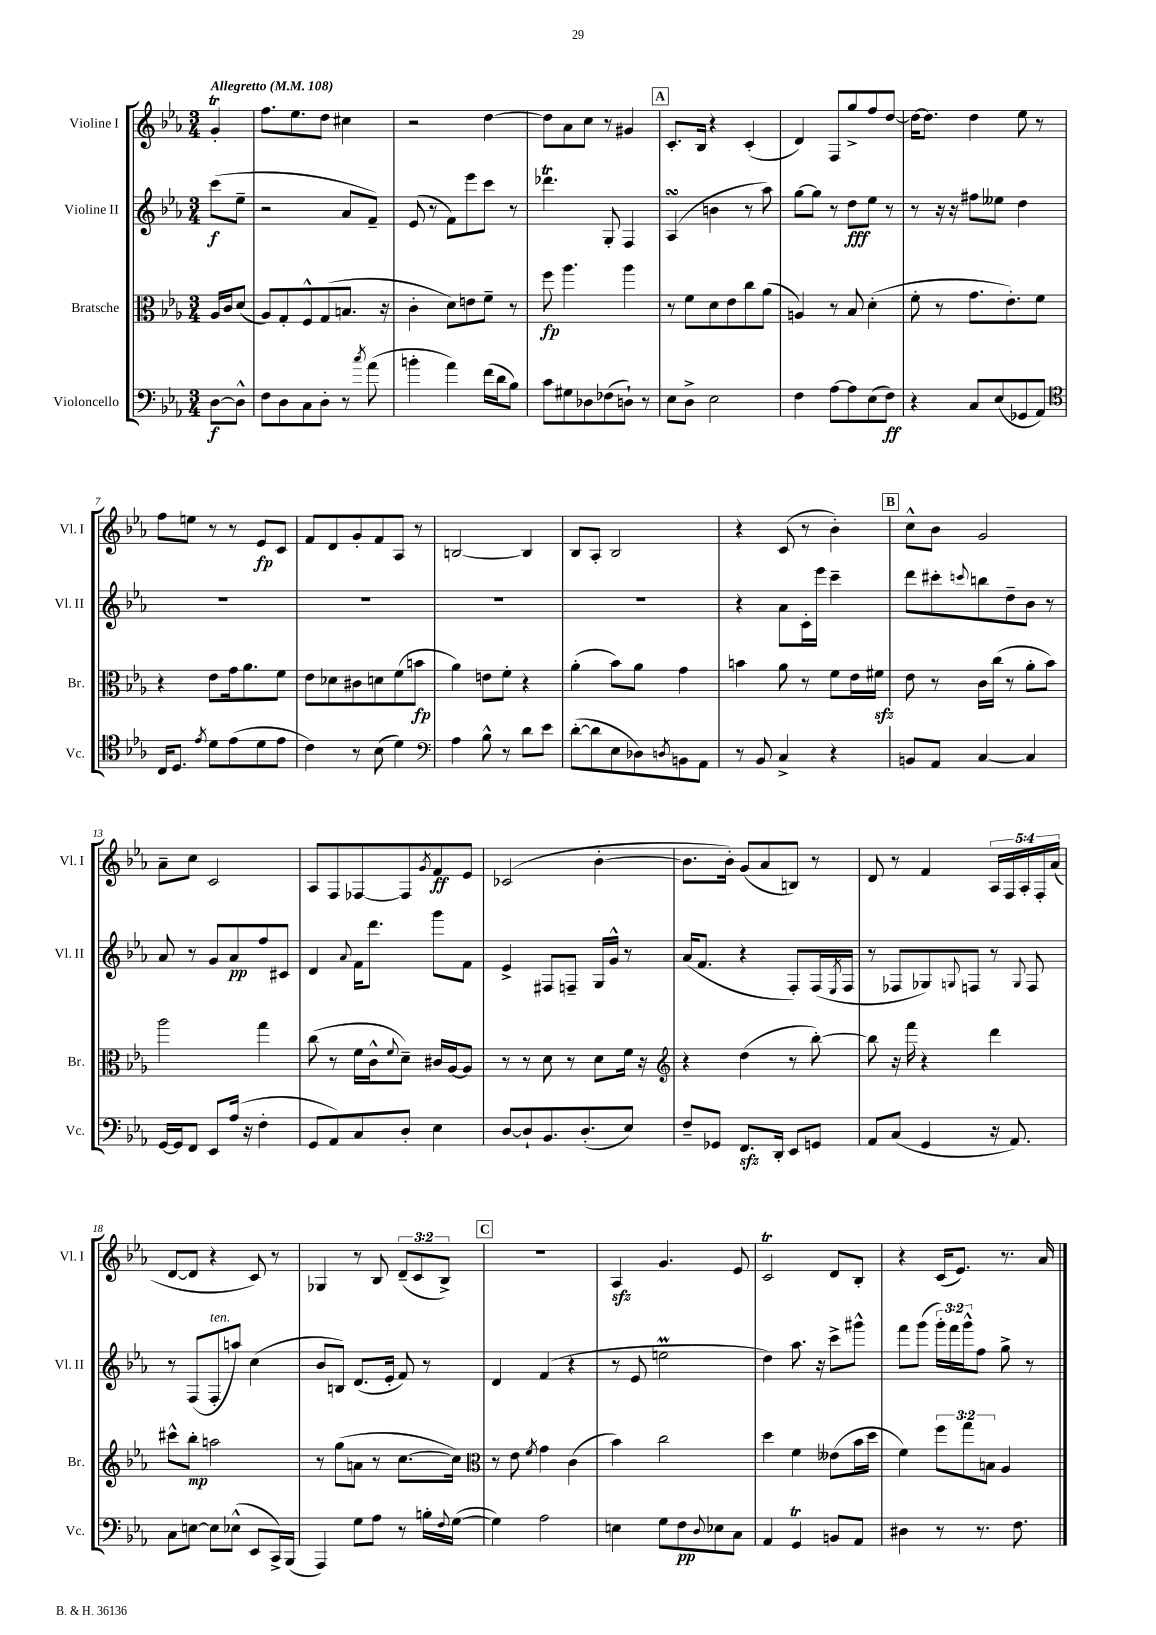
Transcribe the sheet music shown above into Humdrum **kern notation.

**kern	**kern	**kern	**kern
*staff4	*staff3	*staff2	*staff1
*clefF4	*clefC3	*clefG2	*clefG2
*k[b-e-a-]	*k[b-e-a-]	*k[b-e-a-]	*k[b-e-a-]
*M3/4	*M3/4	*M3/4	*M3/4
*MM108	*MM108	*MM108	*MM108
[8D	16A-	(8ccc	4g'
.	16c	.	.
8D^^]	(8d	8ee-~	.
=	=	=	=
8F	8A-)	2r	8.ff
8D	8G'	.	.
.	.	.	8.ee-
8C	8F^^	.	.
8D'	(8G	.	8dd
8r	8.B	8a-	4cc#
8qcc	.	.	.
(8a-	.	8f~)	.
.	16r	.	.
=	=	=	=
4b'	4c'	(8e-	2r
.	.	8r	.
4a-)	8d)	8f)	.
.	8e	8eee-	.
(16f	8f~	8ccc	[4dd
16d	.	.	.
8B-)	8r	8r	.
=	=	=	=
8c	8ff	4.ddd-	8dd]
8G#	4.aa-	.	8a-
8D-	.	.	8cc
(8F-	.	8G'	8r
8D`)	4aa-	4F	4g#
8r	.	.	.
=	=	=	=
8E-	8r	(4A-	8.c'
8D^	8f	.	.
.	.	.	16B-
2E-	8d	4b	4r
.	8e-	.	.
.	8cc	8r	(4c'
.	(8a-	8aa-)	.
=	=	=	=
4F	4A)	[8gg	4d)
.	.	8gg]	.
[8A-	8r	8r	8F
8A-]	8B-	8dd	8gg^
(8E-	(4d'	8ee-	8ff
8F)	.	8r	[8dd
=	=	=	=
4r	8f'	8r	16dd_
.	.	.	8.dd]
.	8r	16r	.
.	.	16r	.
8C	8.g	8ff#	4dd
(8E-	.	8ee--	.
.	8.e-')	.	.
8GG-	.	4dd	8ee-
8AA-)	8f	.	8r
=	=	=	=
*clefC4	*	*	*
16C	4r	2.r	8ff
8.D	.	.	.
.	.	.	8ee
8qe-	.	.	.
8d	8e-	.	8r
(8e-	16g	.	8r
.	8.a-	.	.
8d	.	.	8e-
8e-	8f	.	8c
=	=	=	=
4c)	8e-	2.r	8f
.	8d-	.	8d
8r	8c#	.	8g'
(8B-	8d	.	8f
4d)	(8f	.	8A-
.	8b	.	8r
=	=	=	=
*clefF4	*	*	*
4A-	4a-)	2.r	[2B
8B-^^	8e	.	.
8r	8f'	.	.
8d	4r	.	4B]
8e-	.	.	.
=	=	=	=
([8d'	(4a-'	2.r	8B-
8d]	.	.	8A-'
8E-	8b-)	.	2B-
8D-)	8a-	.	.
8qD	.	.	.
8BB	4g	.	.
8AA-	.	.	.
=	=	=	=
8r	4b	4r	4r
8BB-	.	.	.
4C^	8a-	8a-	(8c
.	8r	16c'	8r
.	.	16eee-	.
4r	8f	4ccc~	4b-')
.	16e-	.	.
.	16f#	.	.
=	=	=	=
8BB	8e-	8ddd	8cc^^
8AA-	8r	8ccc#'	8b-
.	.	8qqccc	.
[4C	16c	8bb	2g
.	(16cc	.	.
.	8r	8dd~	.
4C]	8a-'	8b-	.
.	8b-)	8r	.
=	=	=	=
[16GG	2aa-	8a-	8a-~
16GG]	.	.	.
8FF	.	8r	8cc
8EE-	.	8g	2c
(16A-	.	8a-	.
16r	.	.	.
4F'	4gg	8ff	.
.	.	8c#	.
=	=	=	=
8GG	(8cc	4d	8A-
8AA-)	8r	.	8F
.	.	8qqa-	.
8C	16f	16f	[8F-
.	16c^^	8.ddd	.
.	8qqf	.	.
8D'	8d~)	.	8F-]
.	.	.	8qg
4E-	16c#	8ggg	8f
.	[16A-	.	.
.	8A-]	8f	8e-
=	=	=	=
[8D	8r	4e-^	(2c-
8D`]	8r	.	.
8.BB-	8d	8F#	.
.	8r	8F~	.
(8.D'	.	.	.
.	8d	16G	[4b-'
.	.	16g^^	.
8E-)	16f	8r	.
.	16r	.	.
=	=	=	=
*	*clefG2	*	*
8F~	4r	(16a-	8.b-]
.	.	8.f	.
8GG-	.	.	.
.	.	.	16b-')
8.FF	(4dd	4r	(8g
.	.	.	8a-
16DD'	.	.	.
8EE-	8r	8F')	8B)
8GG	[8bb-')	(16F	8r
.	.	8qE-	.
.	.	16F	.
=	=	=	=
8AA-	8bb-]	8r	8d
(8C	16r	8F-	8r
.	16fff	.	.
4GG	4r	8G-)	4f
.	.	8qqG	.
.	.	8F	.
16r	4ddd	8r	20A-
.	.	.	20F
8.AA-)	.	.	.
.	.	.	20A-'
.	.	8qqG	.
.	.	8F	.
.	.	.	20F'
.	.	.	(20a-
=	=	=	=
8C	8ccc#^^	8r	[8d
[8E	8bb-'	(8F	8d]
8E]	2aa	8F'	4r
(8E-^^	.	8aa)	.
8EE-	.	(4cc	8c)
16CC^)	.	.	8r
(16BBB-	.	.	.
=	=	=	=
4AAA-)	8r	8b-	4G-
.	(8gg	8B)	.
8G	8a	(8.d	8r
8A-	8r	.	8B-
.	.	16e-'	.
8r	[8.cc	8f)	(12d~
.	.	.	12c
16B'	.	8r	.
.	.	.	12B-^)
8qqF	.	.	.
([16G	16cc])	.	.
=	=	=	=
*	*clefC3	*	*
4G])	8r	4d	2.r
.	8e-	.	.
.	8qf	.	.
2A-	4g	(4f	.
.	(4c	4r	.
=	=	=	=
4E	4b-)	8r	4A-
.	.	8e-	.
8G	2cc	2ee	4.g
8F	.	.	.
8qqD	.	.	.
8E-	.	.	.
8C	.	.	8e-
=	=	=	=
4AA-	4dd	4dd)	2c
4GG	4f	8.aa-	.
.	.	16r	.
8BB	(8e--	8ccc^	8d
8AA-	16b-	8ggg#^^	8B-'
.	16dd	.	.
=	=	=	=
4D#	4f)	8fff	4r
.	.	(8ggg	.
8r	12ff	24ggg')	(16c
.	.	24fff	.
.	.	.	8.e-)
.	12gg	24ggg^^	.
8.r	.	8ff	.
.	12B	.	.
.	4A-	8gg^	8.r
8.F	.	.	.
.	.	8r	.
.	.	.	16a-
==	==	==	==
*-	*-	*-	*-
